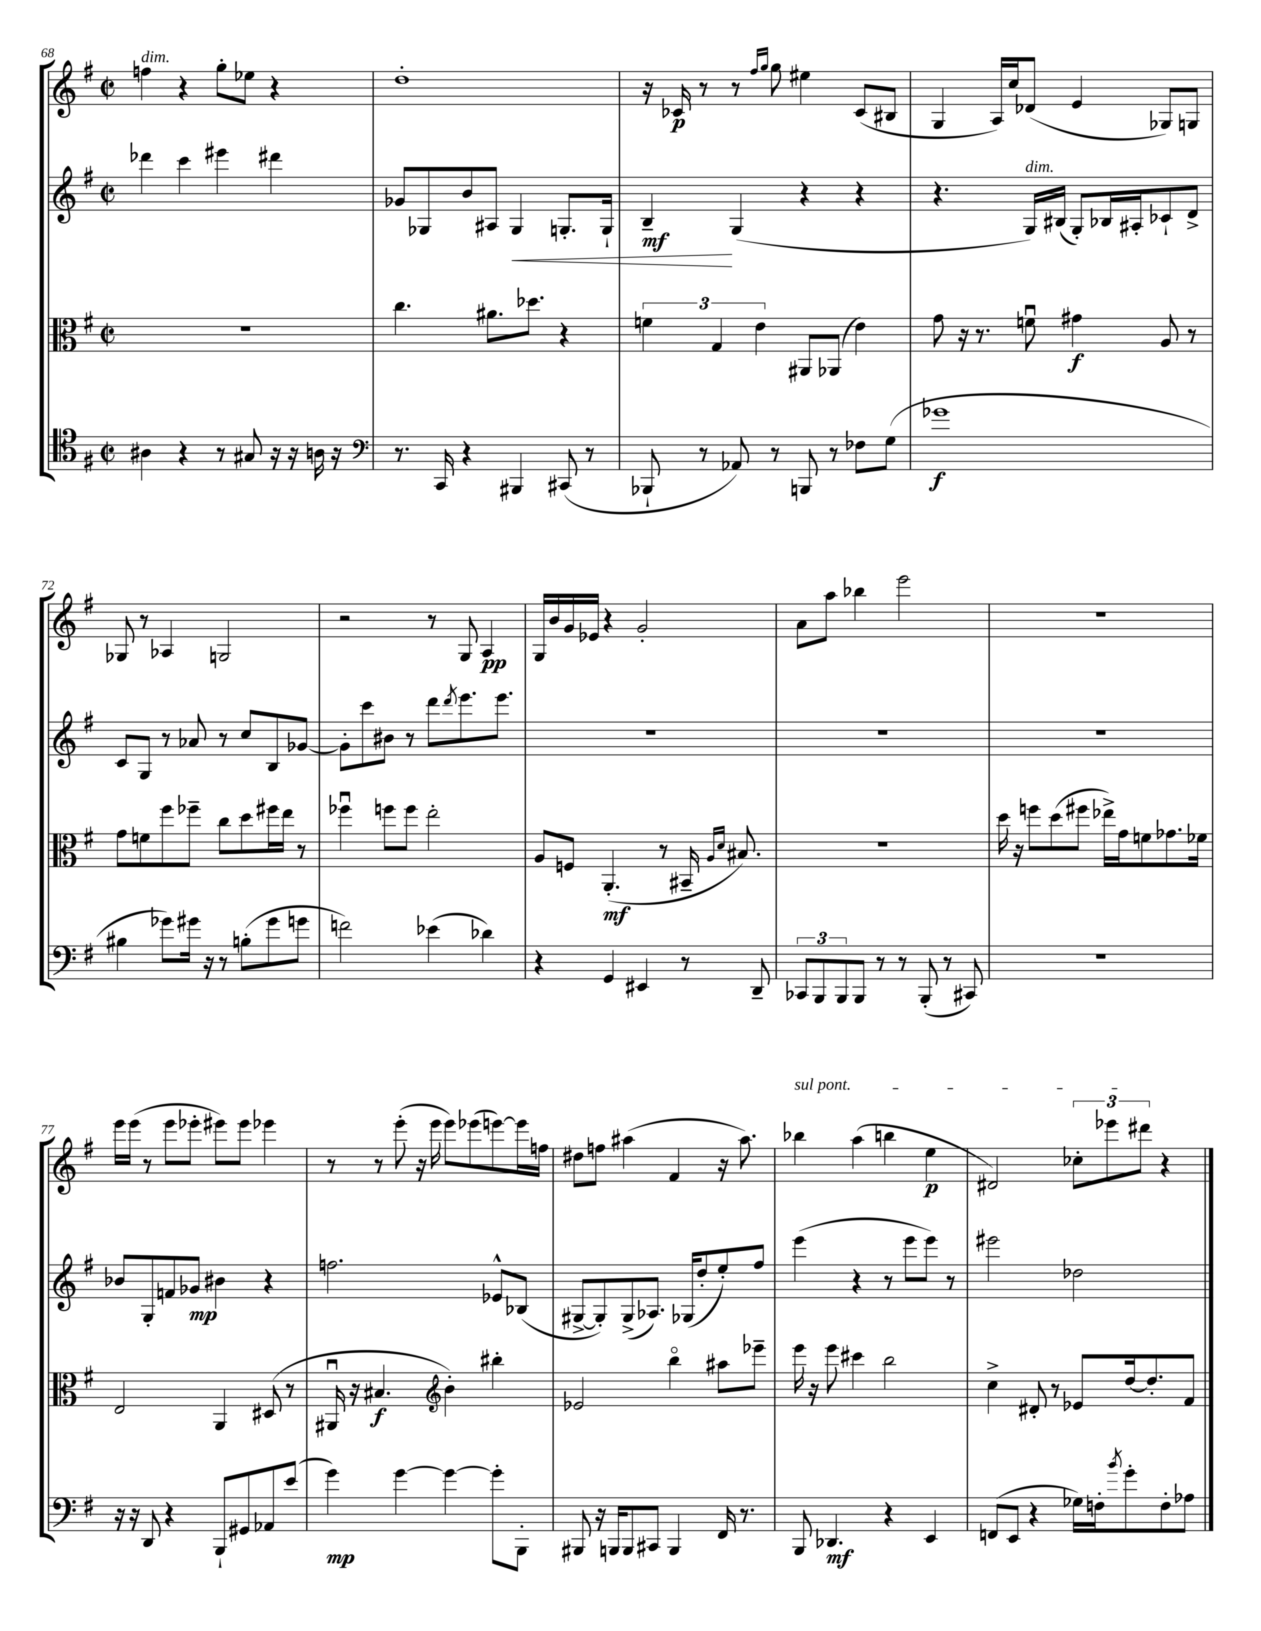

**kern	**dynam	**kern	**dynam	**kern	**dynam	**kern	**dynam
*part4	*part4	*part3	*part3	*part2	*part2	*part1	*part1
*staff4	*staff4	*staff3	*staff3	*staff2	*staff2	*staff1	*staff1
*clefC4	*	*clefC3	*	*clefG2	*	*clefG2	*
*k[f#]	*	*k[f#]	*	*k[f#]	*	*k[f#]	*
*M2/2	*	*M2/2	*	*M2/2	*	*M2/2	*
*met(c|)	*	*met(c|)	*	*met(c|)	*	*met(c|)	*
=68	=68	=68	=68	=68	=68	=68	=68
!	!	!	!	!	!	!LO:TX:a:i:t=dim.	!
4A#X\	.	1r	.	4ddd-X\	.	4ffn\	.
4r	.	.	.	4ccc\	.	4r	.
8r	.	.	.	4eee#X\	.	8gg'\L	.
8G#X/	.	.	.	.	.	8ee-X\J	.
16r	.	.	.	4ddd#X\	.	4r	.
16r	.	.	.	.	.	.	.
16An\	.	.	.	.	.	.	.
16r	.	.	.	.	.	.	.
=69	=69	=69	=69	=69	=69	=69	=69
*clefF4	*	*	*	*	*	*	*
8.r	.	4.cc\	.	8g-X/L	.	1dd'	.
.	.	.	.	8G-X/	.	.	.
16CC/	.	.	.	.	.	.	.
4r	.	.	.	8b/	.	.	.
.	.	8.a#X\L	.	8A#X/J	.	.	.
!	!	!	!	!	!LO:HP:b	!	!
4BBB#X/	.	.	.	4G-/	<	.	.
.	.	8.dd-X\J	.	.	.	.	.
(8CC#X/	.	4r	.	8.Gn'/L	.	.	.
8r	.	.	.	.	.	.	.
.	.	.	.	16G`/Jk	.	.	.
=70	=70	=70	=70	=70	=70	=70	=70
8BBB-X`/	.	6fn\	.	4B~/	mf	16r	.
.	.	.	.	.	.	16c-X/	p
8r	.	.	.	.	.	8r	.
.	.	6G/	.	.	.	.	.
8AA-X/)	.	.	.	(4G/	[	8r	.
.	.	6e\	.	.	.	.	.
.	.	.	.	.	.	16qqff#/LL	.
.	.	.	.	.	.	16qqgg/JJ	.
8r	.	.	.	.	.	8gg\	.
8BBBn/	.	8AA#X/L	.	4r	.	4ee#X\	.
8r	.	(8AA-X/J	.	.	.	.	.
8F-X\L	.	4e\)	.	4r	.	(8c-/L	.
(8G\J	.	.	.	.	.	8B#X/J	.
=71	=71	=71	=71	=71	=71	=71	=71
1g-X	f	8g\	.	4.r	.	4G/	.
.	.	16r	.	.	.	.	.
.	.	8.r	.	.	.	.	.
.	.	.	.	.	.	16A/LL)	.
.	.	.	.	.	.	16cc/J	.
!	!	!	!	!LO:TX:a:i:t=dim.	!	!	!
.	.	8fnu\	.	16G/LL)	.	(8d-X/J	.
.	.	.	.	(16B#X/JJ	.	.	.
.	.	4g#X\	f	8G'/L)	.	4e/	.
.	.	.	.	16B-X/L	.	.	.
.	.	.	.	16A#X'/J	.	.	.
.	.	8A/	.	8c-X`/	.	8G-X/L)	.
.	.	8r	.	8d^/J	.	8Gn/J	.
!!LO:LB:g=z
=72	=72	=72	=72	=72	=72	=72	=72
4B#X\	.	8g\L	.	8c/L	.	8G-X/	.
.	.	8fn\	.	8G/J	.	8r	.
8g-X\L)	.	8ff#\	.	8r	.	4A-X/	.
16g#X\Jk	.	8ff-X~\J	.	8a-X/	.	.	.
16r	.	.	.	.	.	.	.
8r	.	8cc\L	.	8r	.	2Gn/	.
(8Bn'\L	.	8dd\	.	8cc/L	.	.	.
8g#\	.	16ff#X\L	.	8B/	.	.	.
.	.	16ee\JJ	.	.	.	.	.
8gn\J	.	8r	.	[8g-X/J	.	.	.
=73	=73	=73	=73	=73	=73	=73	=73
2fn\)	.	4ff-Xu\	.	8g-'\L]	.	2r	.
.	.	.	.	8ccc\	.	.	.
.	.	8ffn\L	.	8b#X\J	.	.	.
.	.	8ff\J	.	8r	.	.	.
(4e-X\	.	2ee'\	.	8ddd\L	.	8r	.
.	.	.	.	8qddd/	.	.	.
.	.	.	.	8.eee\	.	8G/	.
4d-X\)	.	.	.	.	.	4A/	pp
.	.	.	.	8.eee\J	.	.	.
=74	=74	=74	=74	=74	=74	=74	=74
4r	.	8A/L	.	1r	.	16G/LL	.
.	.	.	.	.	.	16b/	.
.	.	8Fn/J	.	.	.	16g/	.
.	.	.	.	.	.	16e-X/JJ	.
4GG/	.	(4.AA'/	mf	.	.	4r	.
4EE#X/	.	.	.	.	.	2g'/	.
.	.	8r	.	.	.	.	.
8r	.	16BB#X~/	.	.	.	.	.
.	.	16qqA/LL	.	.	.	.	.
.	.	16qqd/JJ	.	.	.	.	.
.	.	8.B#X/)	.	.	.	.	.
8DD~/	.	.	.	.	.	.	.
=75	=75	=75	=75	=75	=75	=75	=75
12CC-X/L	.	1r	.	1r	.	8a\L	.
12BBB/	.	.	.	.	.	.	.
.	.	.	.	.	.	8aa\J	.
12BBB/	.	.	.	.	.	.	.
8BBB/J	.	.	.	.	.	4bb-X\	.
8r	.	.	.	.	.	.	.
8r	.	.	.	.	.	2eee\	.
(8BBB'/	.	.	.	.	.	.	.
8r	.	.	.	.	.	.	.
8CC#X/)	.	.	.	.	.	.	.
=76	=76	=76	=76	=76	=76	=76	=76
1r	.	16dd\	.	1r	.	1r	.
.	.	16r	.	.	.	.	.
.	.	8ffn\L	.	.	.	.	.
.	.	(8dd\	.	.	.	.	.
.	.	8ff#X\J	.	.	.	.	.
.	.	16ee-X^\LL)	.	.	.	.	.
.	.	16g\J	.	.	.	.	.
.	.	8fn\	.	.	.	.	.
.	.	8.g-X\	.	.	.	.	.
.	.	16f-X\Jk	.	.	.	.	.
!!LO:LB:g=z
=77	=77	=77	=77	=77	=77	=77	=77
16r	.	2E/	.	8b-X/L	.	16eee\LL	.
16r	.	.	.	.	.	(16eee\JJ	.
8DD/	.	.	.	8G'/	.	8r	.
4r	.	.	.	8fn/	.	8eee\L	.
.	.	.	.	8g-X/J	mp	8eee-X'\J	.
8BBB`/L	.	4AA/	.	4b#X\	.	8eee#X\L)	.
8GG#X/	.	.	.	.	.	8eee#\J	.
8AA-X/	.	(8D#X/	.	4r	.	4eee-X\	.
(8e/J	.	8r	.	.	.	.	.
=78	=78	=78	=78	=78	=78	=78	=78
4g\)	mp	16AA#Xu/	.	2.ffn\	.	8r	.
.	.	16r	.	.	.	.	.
.	.	4.B#X/	f	.	.	8r	.
[4g\	.	.	.	.	.	(8eee'\	.
.	.	.	.	.	.	16r	.
.	.	.	.	.	.	16eee\	.
*	*	*clefG2	*	*	*	*	*
4g\_	.	4b'\)	.	.	.	8eee\L)	.
.	.	.	.	.	.	(8eee-X\	.
8g'\L]	.	4bb#X'\	.	8e-X^^/L	.	[8eeen\)	.
8BBB'\J	.	.	.	(8B-X/J	.	16eee\L]	.
.	.	.	.	.	.	16ffn\JJ	.
=79	=79	=79	=79	=79	=79	=79	=79
8BBB#X/	.	2e-X/	.	[8G#X^/L	.	8dd#X\L	.
16r	.	.	.	8G#'/])	.	8ffn\J	.
16BBBn/KL	.	.	.	.	.	.	.
8BBB/	.	.	.	(8G#^/	.	(4aa#X\	.
8CC#X/J	.	.	.	8.A-X/J)	.	.	.
4BBB/	.	4bb\	.	.	.	4f#/	.
.	.	.	.	(16G-X/KL	.	.	.
.	.	.	.	8dd'/	.	.	.
16FF#/	.	8aa#X\L	.	8ee'/)	.	16r	.
8.r	.	.	.	.	.	8.aa#\)	.
.	.	8eee-X~\J	.	8ff#/J	.	.	.
=80	=80	=80	=80	=80	=80	=80	=80
!	!	!	!	!	!	!LO:TX:a:i:t=sul pont.	!
8BBB/	.	16eee\	.	(4eee\	.	4bb-X\	.
.	.	16r	.	.	.	.	.
4.DD-X/	mf	8eee\	.	.	.	.	.
.	.	4ccc#X\	.	4r	.	(4aa\	.
4r	.	2bb\	.	8r	.	4bbn\	.
.	.	.	.	8eee\L	.	.	.
4EE/	.	.	.	8eee\J)	.	4ee\	p
.	.	.	.	8r	.	.	.
=81	=81	=81	=81	=81	=81	=81	=81
(8FFn/L	.	4cc^\	.	2eee#X\	.	2d#X/)	.
8EE/J	.	.	.	.	.	.	.
4r	.	8d#X'/	.	.	.	.	.
.	.	8r	.	.	.	.	.
16G-X\LL)	.	8e-X/L	.	2dd-X\	.	12cc-X'\L	.
16Fn'\J	.	.	.	.	.	.	.
.	.	.	.	.	.	12eee-X\	.
8qb/	.	.	.	.	.	.	.
8g'\	.	[16dd/k	.	.	.	.	.
.	.	.	.	.	.	12ddd#X\J	.
.	.	8.dd'/]	.	.	.	.	.
8F'\	.	.	.	.	.	4r	.
8A-X\J	.	8f#/J	.	.	.	.	.
==	==	==	==	==	==	==	==
*-	*-	*-	*-	*-	*-	*-	*-
